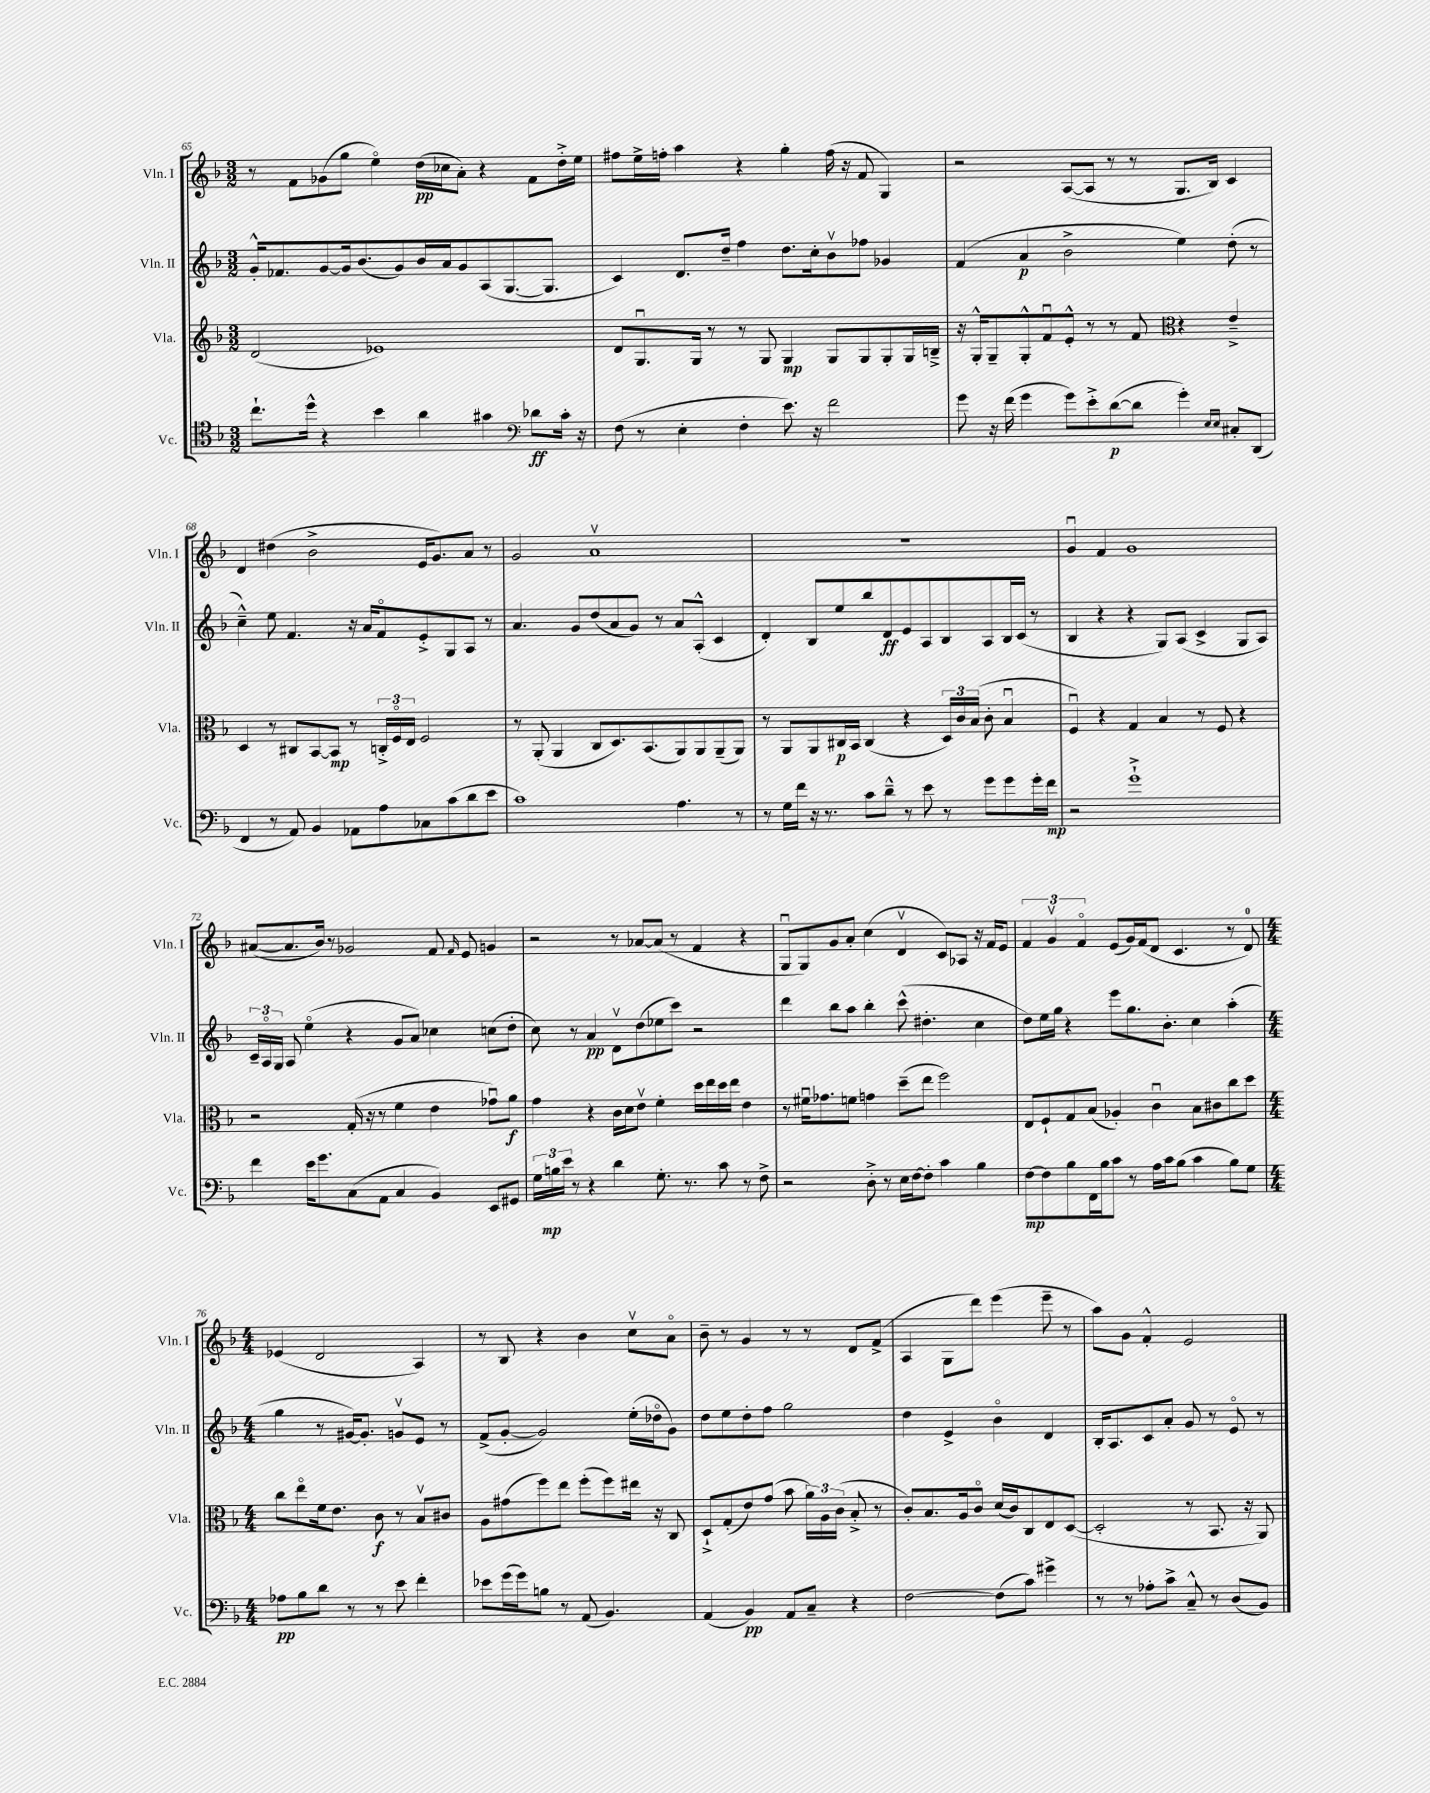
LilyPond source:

<<
\new StaffGroup <<
\new Staff = "s0" \with { instrumentName = "Vln. I" shortInstrumentName = "Vln. I" } {
    \clef treble \key f \major \numericTimeSignature \time 3/2
    \autoBeamOff r8 f'8[ ges'8( g''8] e''4\flageolet) d''16[\pp( ces''16 a'8]-.) r4 f'8[ d''16-.-> e''16] |
    fis''8[ e''16-> f''16]-. a''4 r4 g''4-. f''16( r16 f'8 g4) |
    r2 a8[~( a8] r8 r8 g8.[ bes16]) c'4 |
    d'4 dis''4( bes'2-> e'16[ g'8.) a'8] r8 |
    g'2 a'1\upbow |
    R1. |
    g'4\downbow f'4 g'1 |
    ais'8[~( ais'8. bes'16]) r8 ges'2 f'8 \grace { f'16 } e'8 g'4 |
    r2 r8 aes'8[~ aes'8]( r8 f'4 r4 |
    g8[\downbow g8) g'8 a'8]-. c''4( d'4\upbow c'8[) aes8] r16 f'16[ e'8] |
    \tuplet 3/2 { f'4 g'4\upbow f'4\flageolet } e'8[( g'16) f'16( d'8] c'4. r8 d'8-0) |
    \numericTimeSignature \time 4/4 ees'4( d'2 a4) |
    r8 bes8 r4 bes'4 c''8[\upbow a'8]\flageolet |
    bes'8-- r8 g'4 r8 r8 d'8[ f'8]->( |
    a4 g8[ d'''8]) e'''4( e'''8-- r8 |
    a''8[) g'8] f'4-.-^ e'2 \bar "|." |
}
\new Staff = "s1" \with { instrumentName = "Vln. II" shortInstrumentName = "Vln. II" } {
    \clef treble \key f \major \numericTimeSignature \time 3/2
    \autoBeamOff g'16[-.-^ fes'8. g'8~ g'16 bes'8.( g'8) bes'16 a'16 g'8 a8( g8.~ g8.] |
    c'4) d'8.[ d''16]-- f''4 d''8.[ c''16-. bes'8\upbow fes''8] ges'4 |
    f'4( a'4\p bes'2-> e''4) d''8-.( r8 |
    c''4---^) e''8 f'4. r16 a'16[ f'8\flageolet e'8-.-> g8 a8] r8 |
    a'4. g'8[ d''8( a'8 g'8]) r8 a'8[ a8]-.-^( c'4 |
    d'4-.) bes8[ e''8 bes''8 d'8\ff e'8 a8 bes8 a8 bes16 c'16]( r8 |
    bes4 r4 r4 g8[) a8]( c'4-> g8[ a8]) |
    \tuplet 3/2 { c'16[-- a16\flageolet g16] } a8 e''4\flageolet( r4 g'8[ a'8]) ces''4 c''8[( d''8]-. |
    c''8) r8 a'4\pp d'8[\upbow d''8( ees''8 c'''8]) r2 |
    d'''4 bes''8[ a''8] bes''4-. c'''8-^( dis''4.-. c''4 |
    d''8[) e''16 g''16] r4 e'''8[ g''8. bes'8.]-. c''4 a''4-.( |
    \numericTimeSignature \time 4/4 g''4 r8 gis'16[~) gis'8.]-. g'8[\upbow e'8] r8 |
    f'8[->( g'8]~-. g'2) e''16[-.( des''16\flageolet g'8]) |
    d''8[ e''8 d''8-. f''8] g''2 |
    d''4 e'4-> bes'4\flageolet d'4 |
    bes16[-. a8. c'8 a'8]-. g'8 r8 e'8\flageolet r8 \bar "|." |
}
\new Staff = "s2" \with { instrumentName = "Vla." shortInstrumentName = "Vla." } {
    \clef treble \key f \major \numericTimeSignature \time 3/2
    \autoBeamOff d'2( ees'1) |
    d'8[ g8.\downbow g16] r8 r8 g8 g4\mp g8[ g8 g8-. g16 b16]---> |
    r16 g16[-.-^ g8-- g8-.-^ f'8\downbow e'8]-.-^ r8 r8 f'8 r4 e'4---> |
    \clef alto d4 r8 cis8[ bes,8~ bes,8]\mp r8 \tuplet 3/2 { c16[-.-> f16\flageolet e16] } f2 |
    r8 a,8-.( a,4 c8[ d8.) bes,8.( a,8) a,8 a,8--( a,8]) |
    r8 a,8[ a,8 cis16\p bes,16] cis4( r4 \tuplet 3/2 { d16[) c'16 bes16]( } c'8-. bes4\downbow |
    f4\downbow) r4 g4 bes4 r8 f8 r4 |
    r2 g16-.( r16 r8 f'4 e'4 ges'8[\downbow) a'8]\f |
    g'4 r4 c'16[ d'16 e'8]\upbow f'4-. d''16[ e''16 d''16 e''16] e'4 |
    r8 fis'16[\downbow ges'8. f'8] g'4 d''8[--( e''8] f''2) |
    e8[ f8-! g8 bes8]( aes4-.) c'4\downbow bes8[ cis'8 c''8 d''8] |
    \numericTimeSignature \time 4/4 c''8[ e''8\flageolet f'16 e'8.] c'8\f r8 bes8[\upbow cis'8] |
    a8[ gis'8( f''8) e''8] f''8[-.( f''8) eis''16] r16 c8 |
    d8[-!-> g8-.( e'8) g'8]( bes'8 \tuplet 3/2 { a'16[) a16 c'16]( } bes8-.-> r8 |
    c'8[-.) bes8. a16 c'8]\flageolet d'16[( c'16) c8 e8 d8]~( |
    d2-. r8 bes,8. r16 a,8) \bar "|." |
}
\new Staff = "s3" \with { instrumentName = "Vc." shortInstrumentName = "Vc." } {
    \clef tenor \key f \major \numericTimeSignature \time 3/2
    \autoBeamOff c''8.[-! d''16]-^ r4 bes'4 a'4 gis'4 \clef bass des'8[\ff c'16]-. r16 |
    f8( r8 e4-. f4-. e'8.) r16 f'2 |
    g'8 r16 f'16( g'4 g'8[) e'8-.-> d'8~\p( d'8] g'4-.) \grace { e16[ e16] } cis8[-. d,8]( |
    f,4 r8 a,8) bes,4 aes,8[ a8 ces8 c'8( d'8 e'8] |
    c'1) a4. r8 |
    r8 g16[ f'16] r16 r8. c'8[ d'8]---^ r8 e'8 r8 g'8[ g'8 g'16-. f'16]\mp |
    r2 g'1-!-> |
    f'4 e'16[ g'8. c8( a,8] c4 bes,4) e,8[ gis,8] |
    \tuplet 3/2 { g16[ b16\mp e'16] } r8 r4 d'4 g8.-. r8. c'8 r8 f8-> |
    r2 d8-.-> r8 e16[ f16~ f8]-. c'4 bes4 |
    f8[~\mp f8 bes8 f,16 bes16 c'8] r8 a16[ c'16 bes8]( c'4 bes8[) g8] |
    \numericTimeSignature \time 4/4 aes8[\pp bes8 d'8] r8 r8 e'8 f'4-. |
    ees'8[ g'16( g'16) b8] r8 a,8( bes,4.) |
    a,4( bes,4\pp) a,8[ c8]-- r4 |
    f2~ f8[( c'8]) gis'4-> |
    r8 r8 aes8[-. c'8]-> c8---^ r8 d8[( bes,8]) \bar "|." |
}
>>
>>
\layout { \context { \Score currentBarNumber = #65 } }
